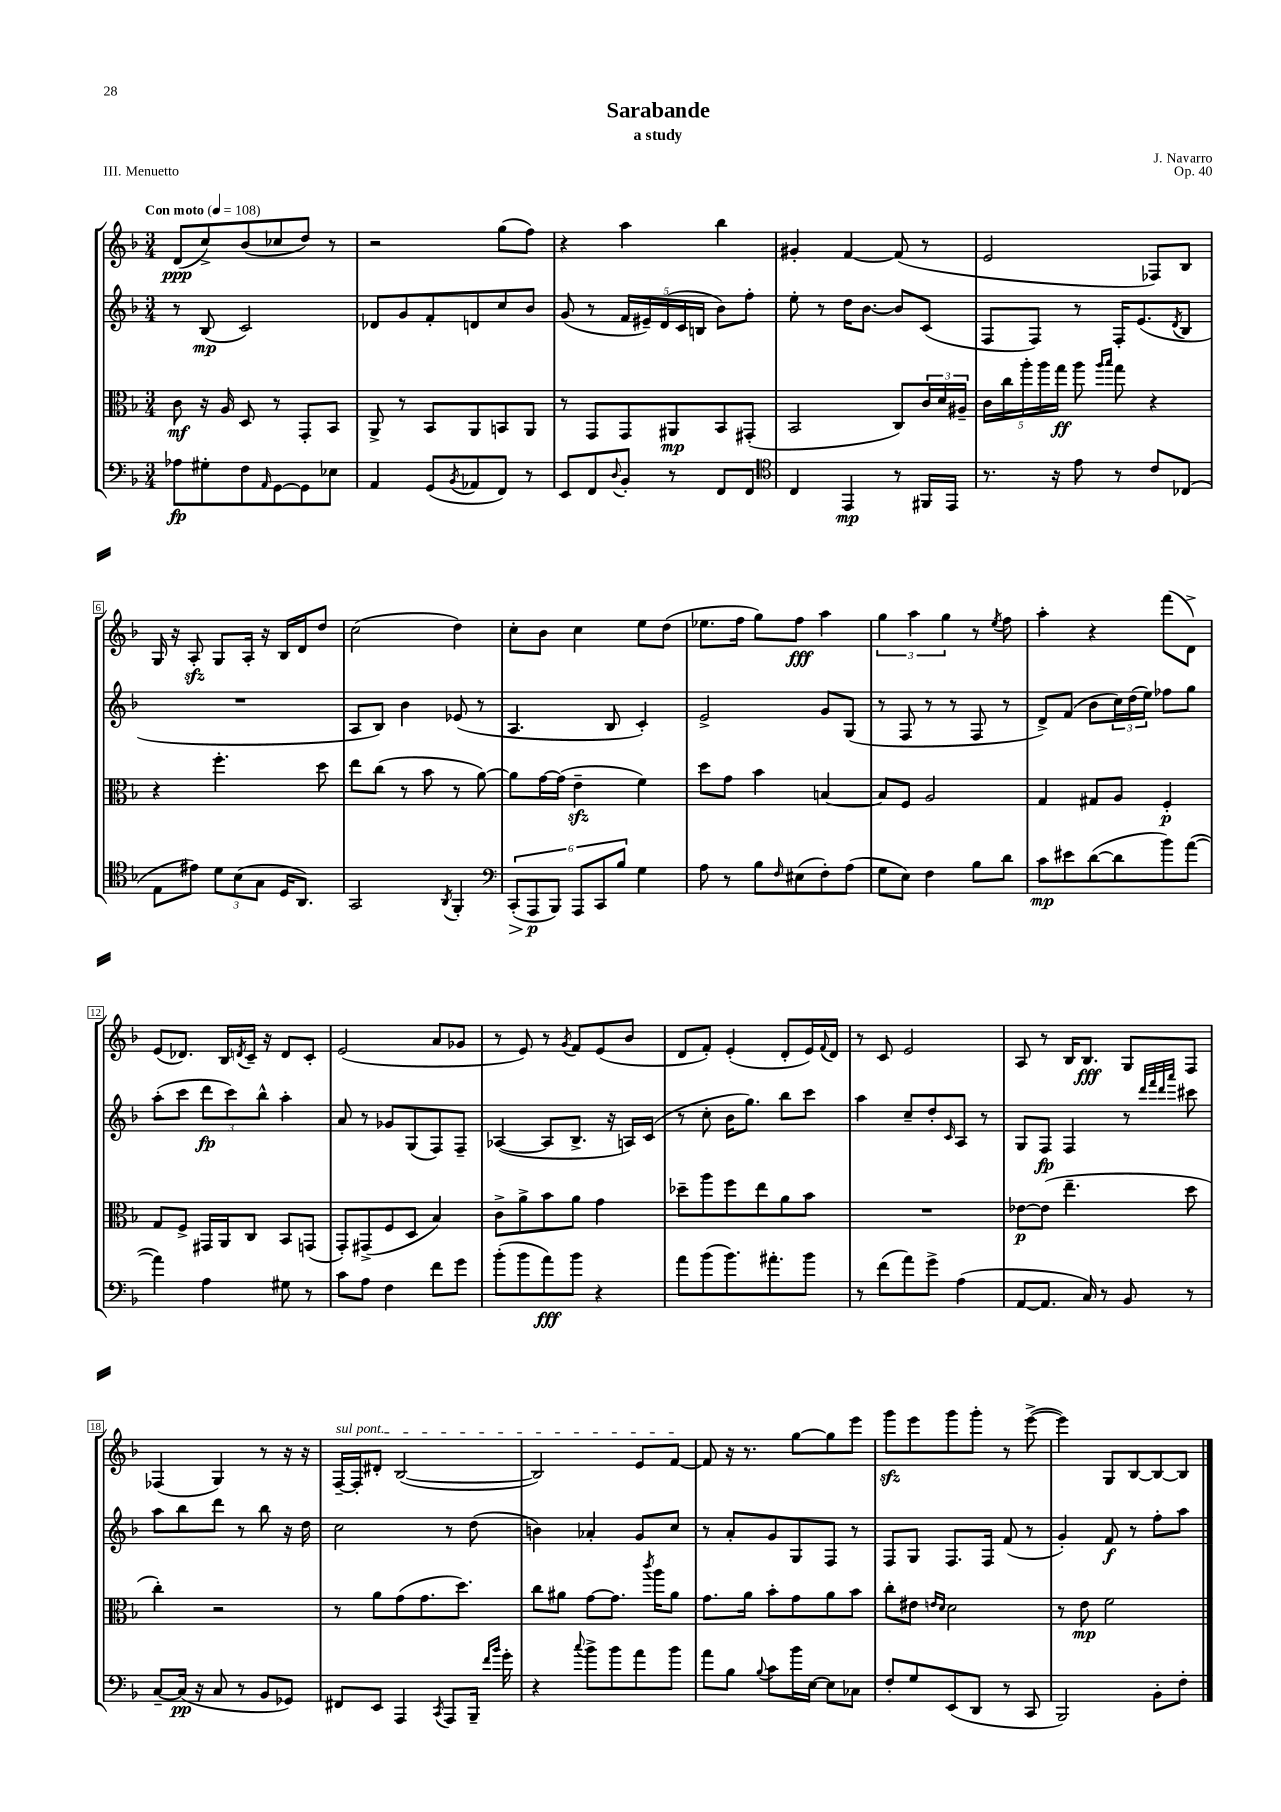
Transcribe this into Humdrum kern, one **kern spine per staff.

**kern	**kern	**kern	**kern
*staff4	*staff3	*staff2	*staff1
*clefF4	*clefC3	*clefG2	*clefG2
*k[b-]	*k[b-]	*k[b-]	*k[b-]
*M3/4	*M3/4	*M3/4	*M3/4
*MM108	*MM108	*MM108	*MM108
8A-\L	8c\	8r	(8d/L
8G#'\	16r	(8B-/	8cc^/)
.	16A/	.	.
8F\	8D/	2c/)	(8b-/
16qqAA/	.	.	.
[8GG\	8r	.	8cc-/
8GG\]	8GG'/L	.	8dd/J)
8E-\J	8BB-/J	.	8r
=	=	=	=
4AA/	8AA^/	8d-/L	2r
.	8r	8g/	.
(8GG/L	8BB-/L	8f'/	.
8qBB-/	.	.	.
8AA-/	8AA/	8d/	.
8FF/J)	8BB/	8cc/	(8gg\L
8r	8AA/J	8b-/J	8ff\J)
=	=	=	=
8EE/L	8r	(8g/	4r
8FF/	8GG/L	8r	.
8qqD/	.	.	.
8BB-'/J	8GG/	20f/LL	4aa\
.	.	20e#~/)	.
.	.	(20d/	.
8r	8AA#/	.	.
.	.	20c/	.
.	.	20B/JJ	.
8FF/L	8BB-/	8b-\L)	4bb-\
8FF/J	(8GG#'/J	8ff'\J	.
=	=	=	=
*clefC4	*	*	*
4C/	2BB-/	8ee'\	4g#'/
.	.	8r	.
4EE/	.	16dd\LK	[4f/
.	.	[8.b-\J	.
8r	8C/L)	8b-/]L	(8f/]
16FF#/LL	24c/L	(8c/J	8r
.	24d/	.	.
16EE/JJ	.	.	.
.	24A#~/JJ	.	.
=	=	=	=
8.r	20c\LL	8F/L	2e/
.	20cc\	.	.
.	20aa'\	.	.
.	.	8F/J)	.
.	20aa\	.	.
16r	.	.	.
.	20gg\JJ	.	.
8e\	8aa\	8r	.
.	16qqaa/LL	.	.
.	16qqbb-/JJ	.	.
8r	8gg\	16F'/LK	.
.	.	(8.e/	.
8c/L	4r	.	8F-/L)
.	.	8qd/	.
(8C-/J	.	8B-/J	8B-/J
=	=	=	=
8E\L	4r	2.r	16G/
.	.	.	16r
8e#\J)	.	.	8A'/
12d\L	4.ff'\	.	8G/L
(12B-\	.	.	.
.	.	.	16A'/Jk
12G\J	.	.	.
.	.	.	16r
16D/LK	.	.	16B-/LL
8.AA/J)	.	.	16d/J
.	8dd\	.	8dd/J
=	=	=	=
2GG/	8ee\L	8A/L	(2cc\
.	(8cc\J	8B-/J)	.
.	8r	4b-\	.
.	8b-\	.	.
8qAA/	.	.	.
4FF'/	8r	(8e-/	4dd\)
.	[8a\)	8r	.
=	=	=	=
*clefF4	*	*	*
(12CC'/L	8a\]L	4.A/	8cc'\L
12AAA/	.	.	.
.	[16g\L	.	8b-\J
12BBB-/J)	.	.	.
.	(16g\]JJ	.	.
12AAA/L	4e~\	.	4cc\
12CC/	.	.	.
.	.	8B-/	.
12B-/J	.	.	.
4G\	4f\)	4c'/)	8ee\L
.	.	.	(8dd\J
=	=	=	=
8A\	8dd\L	2e^/	8.ee-\L
8r	8g\J	.	.
.	.	.	16ff\Jk
8B-\L	4b-\	.	8gg\L)
16qqF/	.	.	.
(8E#\	.	.	8ff\J
8F'\)	[4B/	8g/L	4aa\
(8A\J	.	(8G/J	.
=	=	=	=
8G\L	8B/]L	8r	6gg\
8E\J)	8F/J	8F/	.
.	.	.	6aa\
4F\	2A/	8r	.
.	.	.	6gg\
.	.	8r	.
8B-\L	.	8F/	8r
.	.	.	8qee/
8d\J	.	8r	8ff\
=	=	=	=
8c\L	4G/	8d^/L)	4aa'\
8e#\	.	(8f/J	.
([8d\	8G#/L	8b-\L	4r
8d\]	8A/J	24cc\L)	.
.	.	(24dd\	.
.	.	24ee\JJ)	.
8b-\)	4F'/	8ff-\L	(8fff\L
([8a\J	.	8gg\J	8d^\J)
=	=	=	=
4a\])	8G/L	(8aa'\L	(8e/L
.	8F^/J	8ccc\J	8.d-/J)
4A\	16GG#/LL	12ddd\L	.
.	16AA/J	.	16B-/LL
.	.	12ccc\)	.
.	.	.	8qd/
.	8C/J	.	16c~/JJ
.	.	12bb-^^\J	.
.	.	.	16r
8G#\	8BB-/L	4aa'\	8d/L
8r	(8GG/J	.	8c'/J
=	=	=	=
8c\L	8GG'/L)	8a/	(2e/
8A\J	(8GG#^/	8r	.
4F\	8F/	8g-/L	.
.	8D/J	(8G/	.
8f\L	4B-/)	8F/)	8a/L
8g\J	.	8F~/J	8g-/J
=	=	=	=
(8b-'\L	8c^\L	([4A-/	8r
8b-\	8a^\	.	8e/)
8a\)	8b-\	8A-/]L	8r
.	.	.	8qg/
8b-\J	8a\J	8.B-^/J	8f/L
4r	4g\	.	(8e/
.	.	16r	.
.	.	16A/LL)	8b-/J
.	.	(16c/JJ	.
=	=	=	=
8a\L	8dd-~\L	8r	8d/L
(8b-\	8aa\	8cc'\	8f'/J)
8.b-\)	8ff\	16b-\LK	(4e'/
.	.	8.gg\J)	.
.	8ee\	.	.
8.a#'\	.	.	.
.	8a\	8bb-\L	8d'/L
8b-\J	8b-\J	8ccc\J	16e/L)
.	.	.	8qqf/
.	.	.	16d/JJ
=	=	=	=
8r	2.r	4aa\	8r
(8f\L	.	.	8c/
8a\)	.	8cc~/L	2e/
8g^\J	.	8dd'/	.
.	.	16qqc/	.
(4A\	.	8A/J	.
.	.	8r	.
=	=	=	=
[8AA/L	[8e-\L	8G/L	8A/
8.AA/]J	(8e-\]J	8F/J	8r
.	4.ee~\	4F/	16B-/LK
16C/)	.	.	8.B-/J
8r	.	.	.
8BB-/	.	8r	8G/L
.	.	32qqddd/LLL	.
.	.	32qqfff/	.
.	.	32qqddd/	.
.	.	32qqaaa/JJJ	.
8r	8dd\	8ccc#\	8F/J
=	=	=	=
[8C~/L	4cc'\)	8aa\L	(4F-/
(16C/]Jk	.	8bb-\	.
16r	.	.	.
8C/	2r	8ddd\J	4G/)
8r	.	8r	.
8BB-/L	.	8bb-\	8r
8GG-/J)	.	16r	16r
.	.	16dd\	16r
=	=	=	=
8FF#/L	8r	2cc\	[16F~/LL
.	.	.	16F'/]J
8EE/J	8a\L	.	8d#'/J
4AAA/	(8g\	.	([2B-/
.	8.g\	.	.
8qCC/	.	.	.
8AAA/L	.	8r	.
.	8.dd\J)	.	.
16BBB-~/Jk	.	(8dd\	.
16qqf/LL	.	.	.
16qqb-/JJ	.	.	.
16g'\	.	.	.
=	=	=	=
4r	8cc\L	4b\)	2B-/])
.	8a#\J	.	.
8qqcc/	.	.	.
8b-^\L	[8g\L	4a-'/	.
8b-\	8.g\]J	.	.
8a\	.	8g/L	8e/L
.	8qccc/	.	.
.	16aa\LK	.	.
8b-\J	8a#\J	8cc/J	[8f/J
=	=	=	=
8a\L	8.g\L	8r	8f/]
8B-\J	.	8a'/L	16r
.	16a\Jk	.	8.r
8qqB-/	.	.	.
8c\L	8b-'\L	8g/	.
16b-\L	8g\	8G/	[8gg\L
[16E\JJ	.	.	.
8E\]L	8a\	8F/J	8gg\]
8C-\J	8b-\J	8r	8eee\J
=	=	=	=
8F'/L	8cc'\L	8F/L	8ggg\L
8G/	8e#\J	8G/J	8eee\
.	16qqe/LL	.	.
.	16qqd/JJ	.	.
(8EE/	2d\	8.F/L	8ggg\
8DD/J	.	.	8ggg'\J
.	.	16F/Jk	.
8r	.	(8f/	8r
8CC/	.	8r	([8eee^\
=	=	=	=
2BBB-/)	8r	4g'/)	4eee\])
.	8e\	.	.
.	2f\	8f/	8G/L
.	.	8r	[8B-/
8BB-'\L	.	8ff'\L	8B-/_
8F'\J	.	8aa\J	8B-/]J
==	==	==	==
*-	*-	*-	*-
